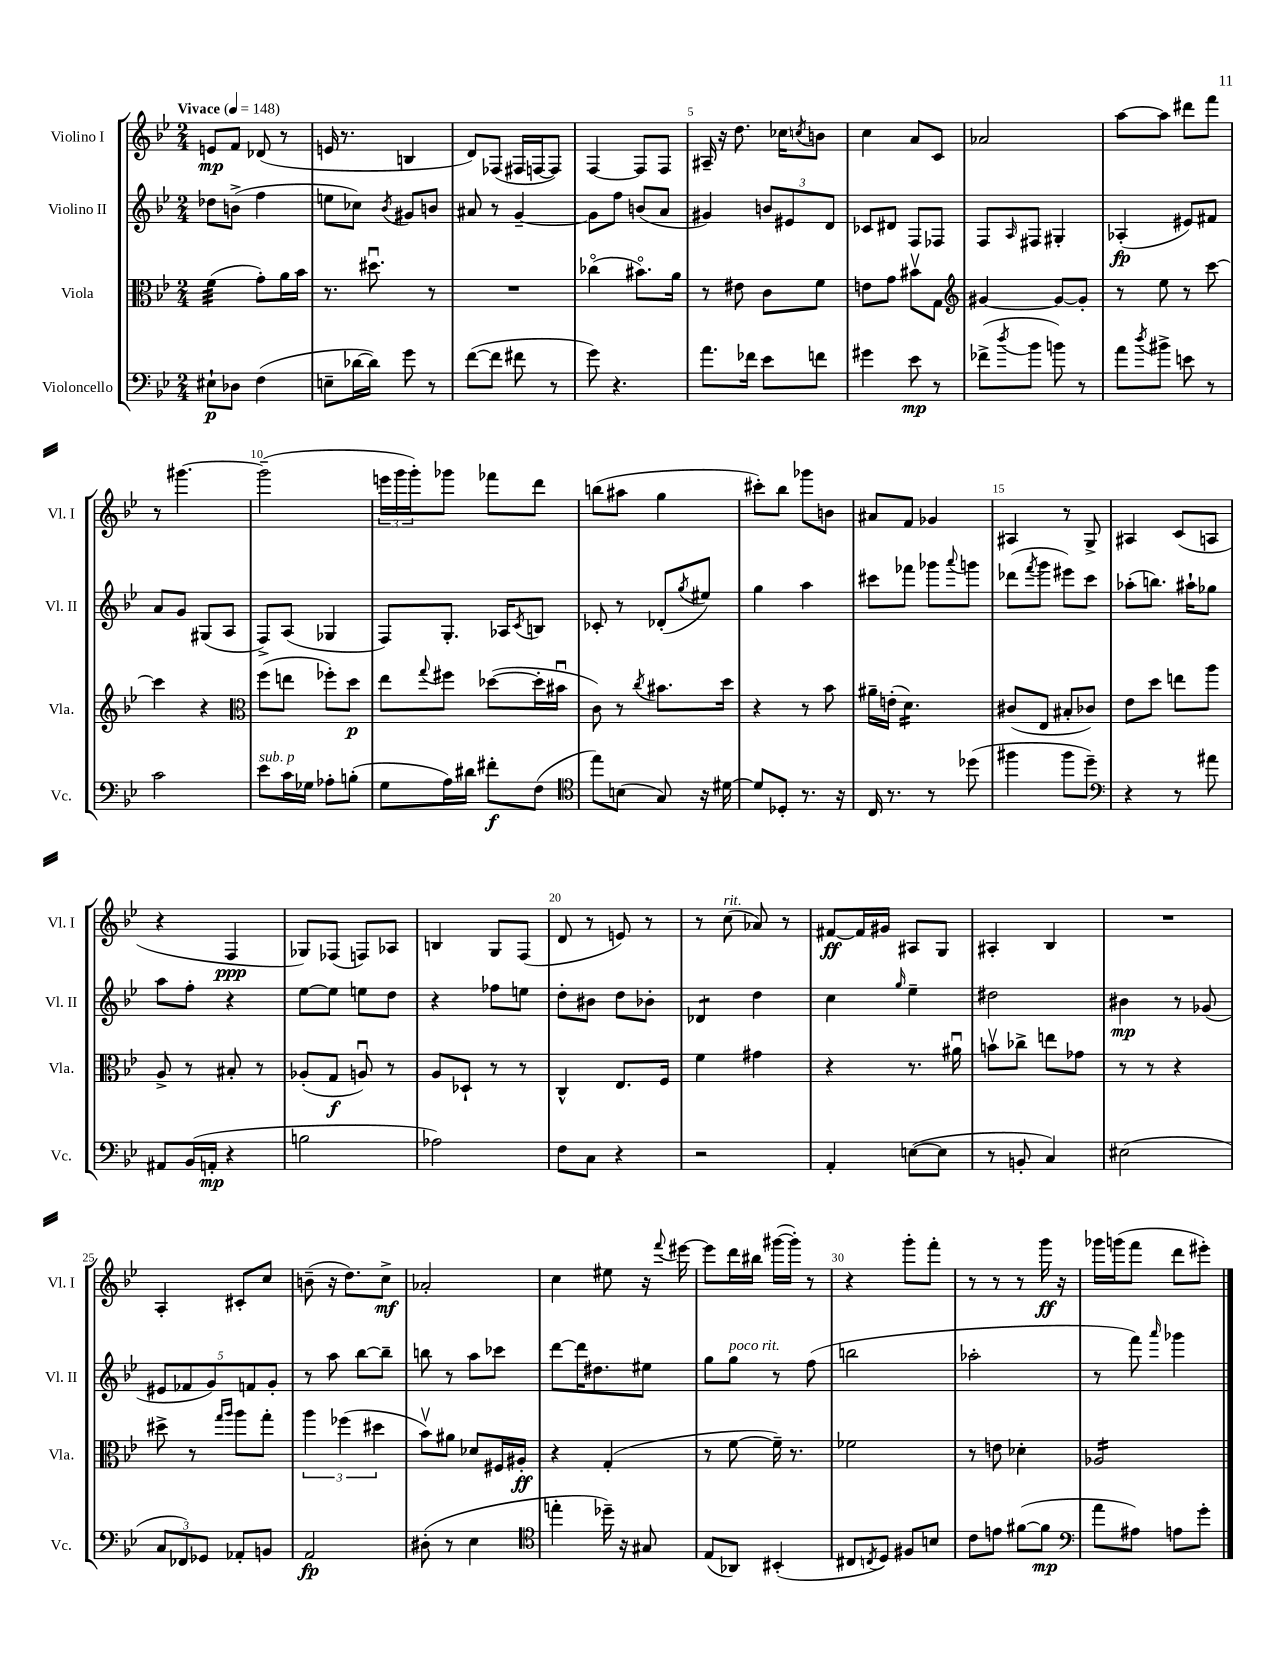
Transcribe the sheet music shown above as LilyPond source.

<<
\new StaffGroup <<
\new Staff = "s0" \with { instrumentName = "Violino I" shortInstrumentName = "Vl. I" } {
    \clef treble \key bes \major \numericTimeSignature \time 2/4 \tempo "Vivace" 4 = 148
    e'8\mp f'8 des'8( r8 |
    e'16 r8. b4 |
    d'8) fes8( fis16 f16~ f8) |
    f4~ f8 f8 |
    ais16-- r16 d''8. ces''16 \acciaccatura { c''8 } b'8 |
    c''4 a'8 c'8 |
    aes'2 |
    a''8~ a''8 dis'''8 f'''8 |
    r8 gis'''4.~ |
    gis'''2--( |
    \tuplet 3/2 { e'''16 g'''16 g'''16-.) } ges'''8 fes'''8 d'''8 |
    b''8( ais''8 g''4 |
    cis'''8-.) bes''8 ges'''8 b'8 |
    ais'8 f'8 ges'4 |
    ais4 r8 g8-> |
    ais4 c'8( a8 |
    r4 f4\ppp |
    ges8) fes8( f8) aes8 |
    b4 g8 f8( |
    d'8 r8 e'8) r8 |
    r8 c''8^\markup { \italic "rit." }( aes'8) r8 |
    fis'8~\ff fis'16 gis'16 ais8 g8 |
    ais4-. bes4 |
    R2 |
    a4-. cis'8-. c''8 |
    b'8--( r16 d''8.) c''8->\mf |
    aes'2-. |
    c''4 eis''8 r16 \appoggiatura { f'''8 } eis'''16~ |
    eis'''8 d'''16 bis''16 gis'''16~( gis'''16-.) r8 |
    r4 g'''8-. f'''8-. |
    r8 r8 r8 g'''16\ff r16 |
    ges'''16 g'''16( f'''8 d'''8 eis'''8-.) \bar "|." |
}
\new Staff = "s1" \with { instrumentName = "Violino II" shortInstrumentName = "Vl. II" } {
    \clef treble \key bes \major \numericTimeSignature \time 2/4
    des''8 b'8->( f''4 |
    e''8 ces''8) \acciaccatura { bes'8 } gis'8 b'8 |
    ais'8 r8 g'4~-- |
    g'8 f''8 b'8( a'8 |
    gis'4) \tuplet 3/2 { b'8 eis'8 d'8 } |
    ces'8 dis'8 f8 fes8 |
    f8 \grace { a16 } fis8 gis4-. |
    aes4-.\fp( eis'8) fis'8 |
    a'8 g'8 gis8( a8 |
    f8->) a8( ges4 |
    f8) g8.-. aes16 \acciaccatura { c'8 } b8 |
    ces'8-. r8 des'8-.( \acciaccatura { g''8 } eis''8) |
    g''4 a''4 |
    cis'''8 fes'''8 ges'''8 \appoggiatura { a'''8 } g'''8 |
    des'''8( \acciaccatura { f'''8 } g'''8 eis'''8) c'''8 |
    aes''8-.( b''8.) ais''16-! ges''8 |
    a''8 f''8-. r4 |
    ees''8~ ees''8 e''8 d''8 |
    r4 fes''8 e''8 |
    d''8-. bis'8 d''8 bes'8-. |
    des'4:8 d''4 |
    c''4 \grace { g''16 } ees''4-- |
    dis''2 |
    bis'4\mp r8 ges'8( |
    \tuplet 5/4 { eis'8 fes'8 g'8) f'8 g'8-. } |
    r8 a''8 bes''8~ bes''8-- |
    b''8 r8 a''8 ces'''8 |
    d'''8~ d'''16 dis''8. eis''8 |
    g''8 g''8^\markup { \italic "poco rit." } r8 f''8( |
    b''2 |
    aes''2-. |
    r8 f'''8) \grace { a'''16 } ges'''4 \bar "|." |
}
\new Staff = "s2" \with { instrumentName = "Viola" shortInstrumentName = "Vla." } {
    \clef alto \key bes \major \numericTimeSignature \time 2/4
    f'4:32( g'8-.) a'16 bes'16 |
    r8. dis''8.\downbow r8 |
    R2 |
    ces''4\flageolet( bis'8.\flageolet) a'16 |
    r8 eis'8 c'8 f'8 |
    e'8 g'8 bis'8\upbow g8 |
    \clef treble gis'4~ gis'8~ gis'8-. |
    r8 ees''8 r8 c'''8~ |
    c'''4 r4 |
    \clef alto f''8( e''8 fes''8-.) d''8\p |
    ees''8 \appoggiatura { g''8 } fis''8 des''8~( des''16-. bis'16\downbow |
    c'8) r8 \acciaccatura { c''8 } bis'8. d''16 |
    r4 r8 bes'8 |
    ais'16-- e'16-.( d'4.:16) |
    cis'8( ees8 bis8-. ces'8) |
    ees'8 d''8 e''8 a''8 |
    a8-> r8 bis8-. r8 |
    aes8-.( g8\f a8\downbow) r8 |
    a8 des8-! r8 r8 |
    c4-^ ees8. f16 |
    f'4 gis'4 |
    r4 r8. ais'16\downbow |
    b'8\upbow ces''8-> e''8 ges'8 |
    r8 r8 r4 |
    dis''8-> r8 \grace { g''16 a''16 } a''8 g''8-. |
    \tuplet 3/2 { a''4 fes''4( dis''4 } |
    bes'8\upbow) ais'8 des'8 fis16 ais16-.\ff |
    r4 g4-.( |
    r8 f'8~ f'16--) r8. |
    fes'2 |
    r8 e'8 des'4-. |
    aes2:16 \bar "|." |
}
\new Staff = "s3" \with { instrumentName = "Violoncello" shortInstrumentName = "Vc." } {
    \clef bass \key bes \major \numericTimeSignature \time 2/4
    eis8-!\p des8 f4( |
    e8-- des'16~ des'16) g'8 r8 |
    f'8~( f'8 fis'8 r8 |
    g'8) r4. |
    a'8. fes'16 ees'8 f'8 |
    gis'4 ees'8\mp r8 |
    fes'8->( \acciaccatura { d''8 } bes'8 b'8) r8 |
    a'8 \acciaccatura { d''8 } bis'8-> e'8 r8 |
    c'2 |
    ees'8^\markup { \italic "sub. p" } c'16 ges16 aes8-. b8-.( |
    g8 a16) dis'16 fis'8-.\f f8( |
    \clef tenor ees''8) b8( g8) r16 dis'16~ |
    dis'8 des8-. r8. r16 |
    c16 r8. r8 des''8( |
    fis''4 fis''8 d''8--) |
    \clef bass r4 r8 ais'8 |
    ais,8 bes,16( a,16-.\mp r4 |
    b2 |
    aes2) |
    f8 c8 r4 |
    r2 |
    a,4-. e8~( e8 |
    r8 b,8-. c4) |
    eis2( |
    \tuplet 3/2 { c8 fes,8) ges,8 } aes,8-. b,8 |
    a,2\fp |
    dis8-.( r8 ees4 |
    \clef tenor e''4-. des''16--) r16 gis8 |
    ees8( aes,8) bis,4-.( |
    cis8 \acciaccatura { c8 } d8) fis8 b8 |
    c'8 e'8 fis'8~( fis'8\mp |
    \clef bass a'8 ais8) a8 g'8-. \bar "|." |
}
>>
>>
\layout { \context { \Score \override BarNumber.break-visibility = ##(#f #t #t) barNumberVisibility = #(every-nth-bar-number-visible 5) } }
